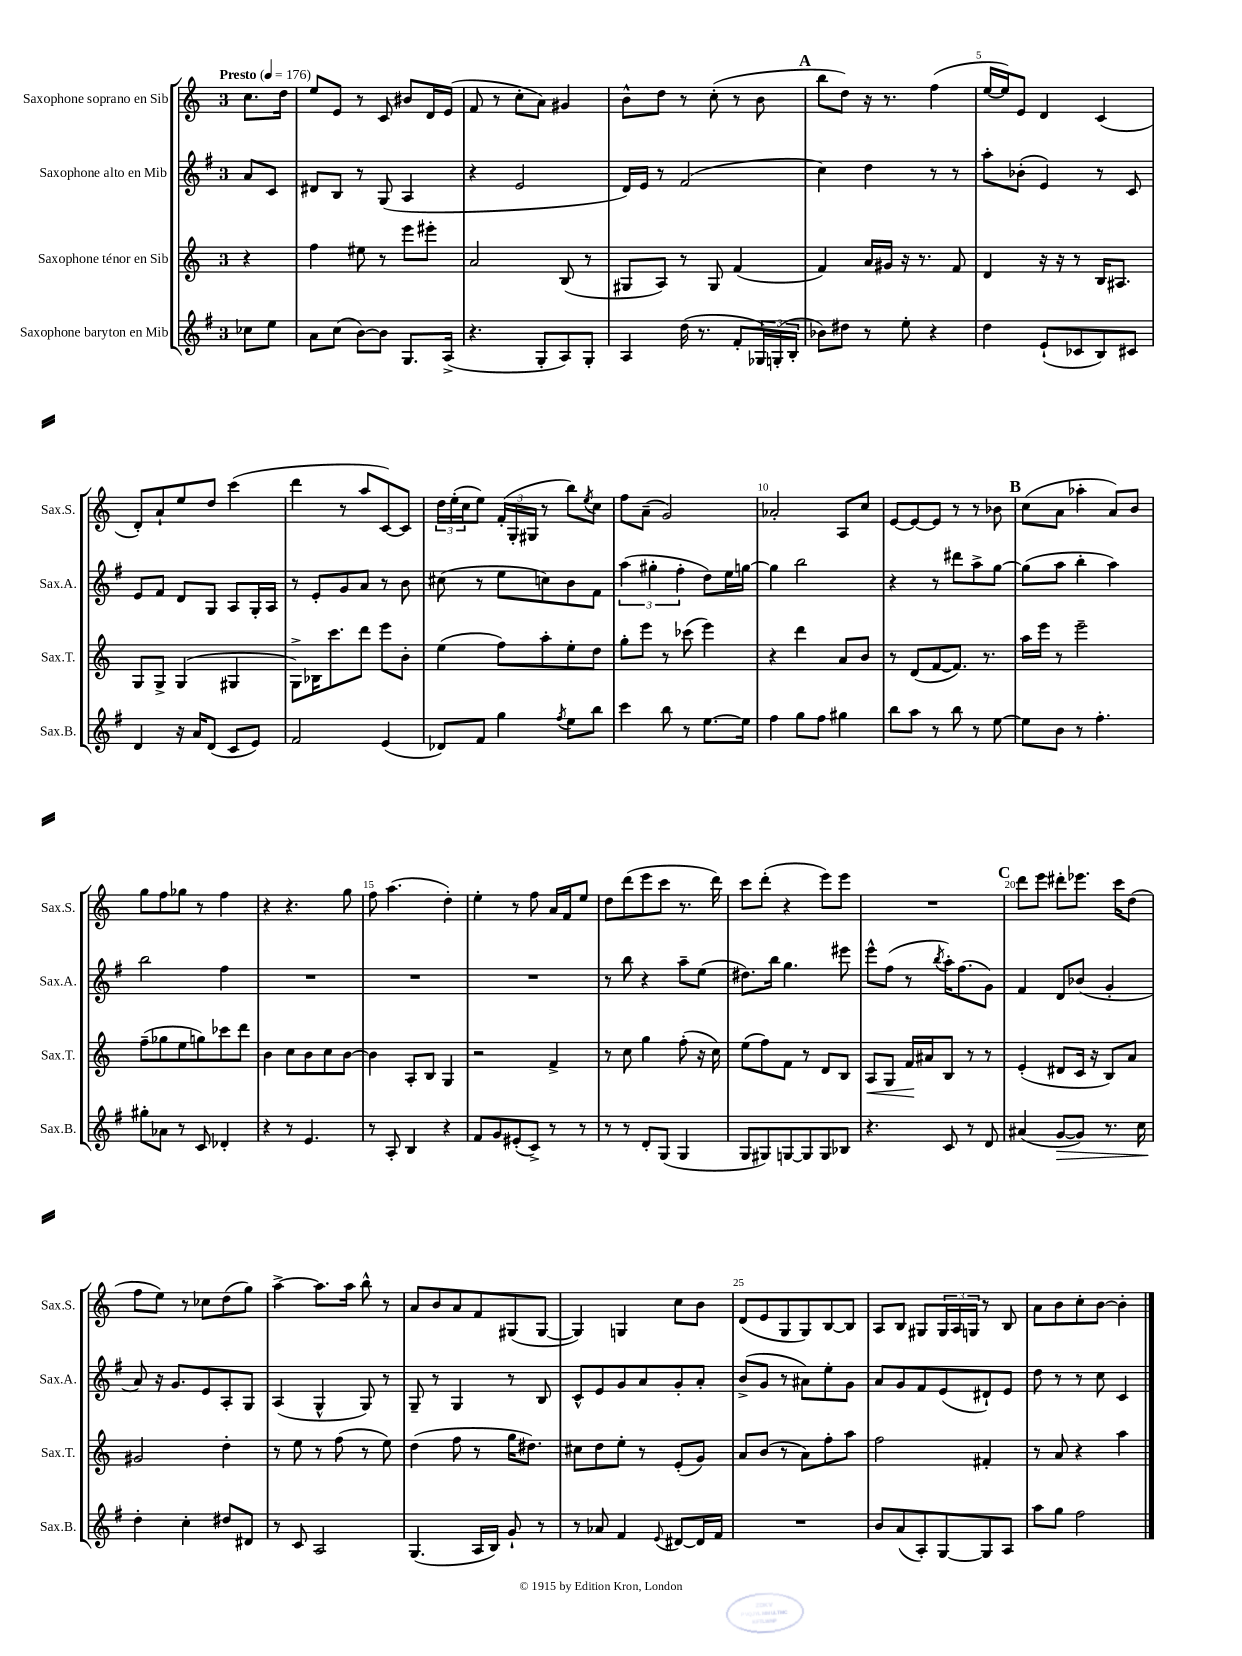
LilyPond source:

<<
\new StaffGroup <<
\new Staff = "s0" \with { instrumentName = "Saxophone soprano en Sib" shortInstrumentName = "Sax.S." } {
    \clef treble \key c \major \once \override Staff.TimeSignature.style = #'single-digit \time 3/4 \partial 4 \tempo "Presto" 4 = 176
    c''8. d''16 |
    e''8 e'8 r8 c'8 bis'8 d'16 e'16( |
    f'8 r8 c''8-. a'8) gis'4 |
    b'8-^ d''8 r8 c''8-.( r8 b'8 |
    \mark \markup { \bold "A" } b''8 d''8) r16 r8. f''4( |
    e''16~ e''16) e'8 d'4 c'4( |
    d'8-.) a'8-! e''8 d''8 c'''4( |
    d'''4 r8 a''8 c'8~) c'8 |
    \tuplet 3/2 { d''16 e''16-.( c''16 } e''8) \tuplet 3/2 { f'16-.( g16-. gis16 } r8 b''8) \acciaccatura { e''8 } c''8 |
    f''8 a'8--( g'2) |
    aes'2-. a8 c''8 |
    e'8~ e'8~ e'8 r8 r8 bes'8 |
    \mark \markup { \bold "B" } c''8( a'8 aes''4-. a'8) b'8 |
    g''8 f''8 ges''8 r8 f''4 |
    r4 r4. g''8 |
    f''8 a''4.( d''4-.) |
    e''4-. r8 f''8 a'16 f'16 e''8 |
    d''8 d'''8( e'''8 c'''8 r8. d'''16) |
    c'''8 d'''8-.( r4 e'''8) e'''8 |
    R2. |
    \mark \markup { \bold "C" } d'''8 e'''8 dis'''8-. ees'''8. c'''16 d''8( |
    f''8 e''8) r8 ces''8 d''8( g''8) |
    a''4~-> a''8. a''16 b''8-^ r8 |
    a'8 b'8 a'8 f'8 gis8( gis8~ |
    gis4) g4 c''8 b'8 |
    d'8( e'8 g8 g8) b8~ b8 |
    a8 b8 gis8 \tuplet 3/2 { gis16 a16 g16 } r8 b8 |
    a'8 b'8 c''8-. b'8~ b'4-. \bar "|." |
}
\new Staff = "s1" \with { instrumentName = "Saxophone alto en Mib" shortInstrumentName = "Sax.A." } {
    \clef treble \key g \major \once \override Staff.TimeSignature.style = #'single-digit \time 3/4 \partial 4
    a'8 c'8 |
    dis'8 b8 r8 g8( a4 |
    r4 e'2 |
    d'16) e'16 r8 fis'2( |
    \mark \markup { \bold "A" } c''4) d''4 r8 r8 |
    a''8-. bes'8-.( e'4) r8 c'8 |
    e'8 fis'8 d'8 g8 a8 g16-. a16 |
    r8 e'8-. g'8 a'8 r8 b'8 |
    cis''8( r8 e''8 c''8) b'8 fis'8 |
    \tuplet 3/2 { a''4( gis''4-. fis''4-. } d''8) e''16 g''16~ |
    g''4 b''2 |
    r4 r8 dis'''8 a''8-> g''8~ |
    \mark \markup { \bold "B" } g''8( a''8 b''4-. a''4) |
    b''2 fis''4 |
    R2. |
    R2. |
    R2. |
    r8 b''8 r4 a''8-- e''8( |
    dis''8.) b''16 g''4. eis'''8 |
    e'''8-^ fis''8( r8 \acciaccatura { b''8 } a''16-.) fis''8.( g'8) |
    \mark \markup { \bold "C" } fis'4 d'8 bes'8( g'4-. |
    a'8) r16 g'8. e'8 a8-. g8 |
    a4( g4-^ g8) r8 |
    g8-- r8 g4 r8 b8 |
    c'8-^ e'8 g'8 a'8 g'8-. a'8-. |
    b'8->( g'8 r8 ais'8) e''8-. g'8 |
    a'8 g'8 fis'8 e'8( dis'8-!) e'8 |
    d''8 r8 r8 c''8 c'4 \bar "|." |
}
\new Staff = "s2" \with { instrumentName = "Saxophone ténor en Sib" shortInstrumentName = "Sax.T." } {
    \clef treble \key c \major \once \override Staff.TimeSignature.style = #'single-digit \time 3/4 \partial 4
    r4 |
    f''4 eis''8 r8 e'''8 eis'''8-. |
    a'2 b8( r8 |
    gis8 a8) r8 gis8 f'4( |
    \mark \markup { \bold "A" } f'4) a'16 gis'16 r16 r8. f'8 |
    d'4 r16 r16 r8 b16 ais8. |
    g8 g8-> g4( gis4 |
    g8->) bes16 c'''8. d'''8 e'''8 b'8-. |
    e''4( f''8) a''8-. e''8-. d''8 |
    g''8-. e'''8 r8 ces'''8( e'''4) |
    r4 d'''4 a'8 b'8 |
    r8 d'8( f'8~ f'8.) r8. |
    \mark \markup { \bold "B" } a''16 e'''16 r8 e'''2-- |
    f''8--( ges''8 e''8 g''8) ces'''8 d'''8 |
    b'4 c''8 b'8 c''8 b'8~ |
    b'4 a8-. b8 g4 |
    r2 f'4-> |
    r8 c''8 g''4 f''8-.( r16 c''16) |
    e''8( f''8) f'8 r8 d'8 b8 |
    a8\< g8 f'16\! ais'16 b8 r8 r8 |
    \mark \markup { \bold "C" } e'4-.( dis'8 c'16 r16 b8) a'8 |
    gis'2 d''4-. |
    r8 e''8 r8 f''8( r8 e''8) |
    d''4( f''8 r8 g''16 dis''8.) |
    cis''8 d''8 e''8-. r8 e'8-.( g'8) |
    a'8 b'8( r8 a'8) f''8-. a''8 |
    f''2 fis'4-. |
    r8 a'8 r4 a''4 \bar "|." |
}
\new Staff = "s3" \with { instrumentName = "Saxophone baryton en Mib" shortInstrumentName = "Sax.B." } {
    \clef treble \key g \major \once \override Staff.TimeSignature.style = #'single-digit \time 3/4 \partial 4
    ces''8 e''8 |
    a'8 c''8( b'8~) b'8 g8. a16->( |
    r4. g8-. a8) g8-. |
    a4 d''16( r8. fis'8-. \tuplet 3/2 { ges16) g16-.( b16-. } |
    \mark \markup { \bold "A" } bes'8) dis''8 r8 e''8-. r4 |
    d''4 e'8-!( ces'8 b8) cis'8 |
    d'4 r16 a'16 d'8( c'8 e'8) |
    fis'2 e'4( |
    des'8) fis'8 g''4 \acciaccatura { fis''8 } e''8 b''8 |
    c'''4 b''8 r8 e''8.~ e''16 |
    fis''4 g''8 fis''8 gis''4 |
    b''8 a''8 r8 b''8 r8 e''8~ |
    \mark \markup { \bold "B" } e''8 b'8 r8 fis''4.-. |
    gis''8-. aes'8 r8 c'8 des'4-. |
    r4 r8 e'4. |
    r8 a8-. b4 r4 |
    fis'8 g'8 eis'8-.( c'8->) r8 r8 |
    r8 r8 d'8-. g8( g4 |
    g8 gis8) g8~ g8 g8 bes8 |
    r4. c'8 r8 d'8 |
    \mark \markup { \bold "C" } ais'4( g'8~\> g'8) r8. c''16 |
    d''4-.\! c''4-. dis''8 dis'8 |
    r8 c'8 a2 |
    g4.( a16 b16) g'8-! r8 |
    r8 aes'8 fis'4 \appoggiatura { e'8 } dis'8~ dis'16 fis'16 |
    R2. |
    b'8 a'8( a8-.) g8~ g8 a8 |
    a''8 g''8 fis''2 \bar "|." |
}
>>
>>
\layout { \context { \Score \override BarNumber.break-visibility = ##(#f #t #t) barNumberVisibility = #(every-nth-bar-number-visible 5) } }
